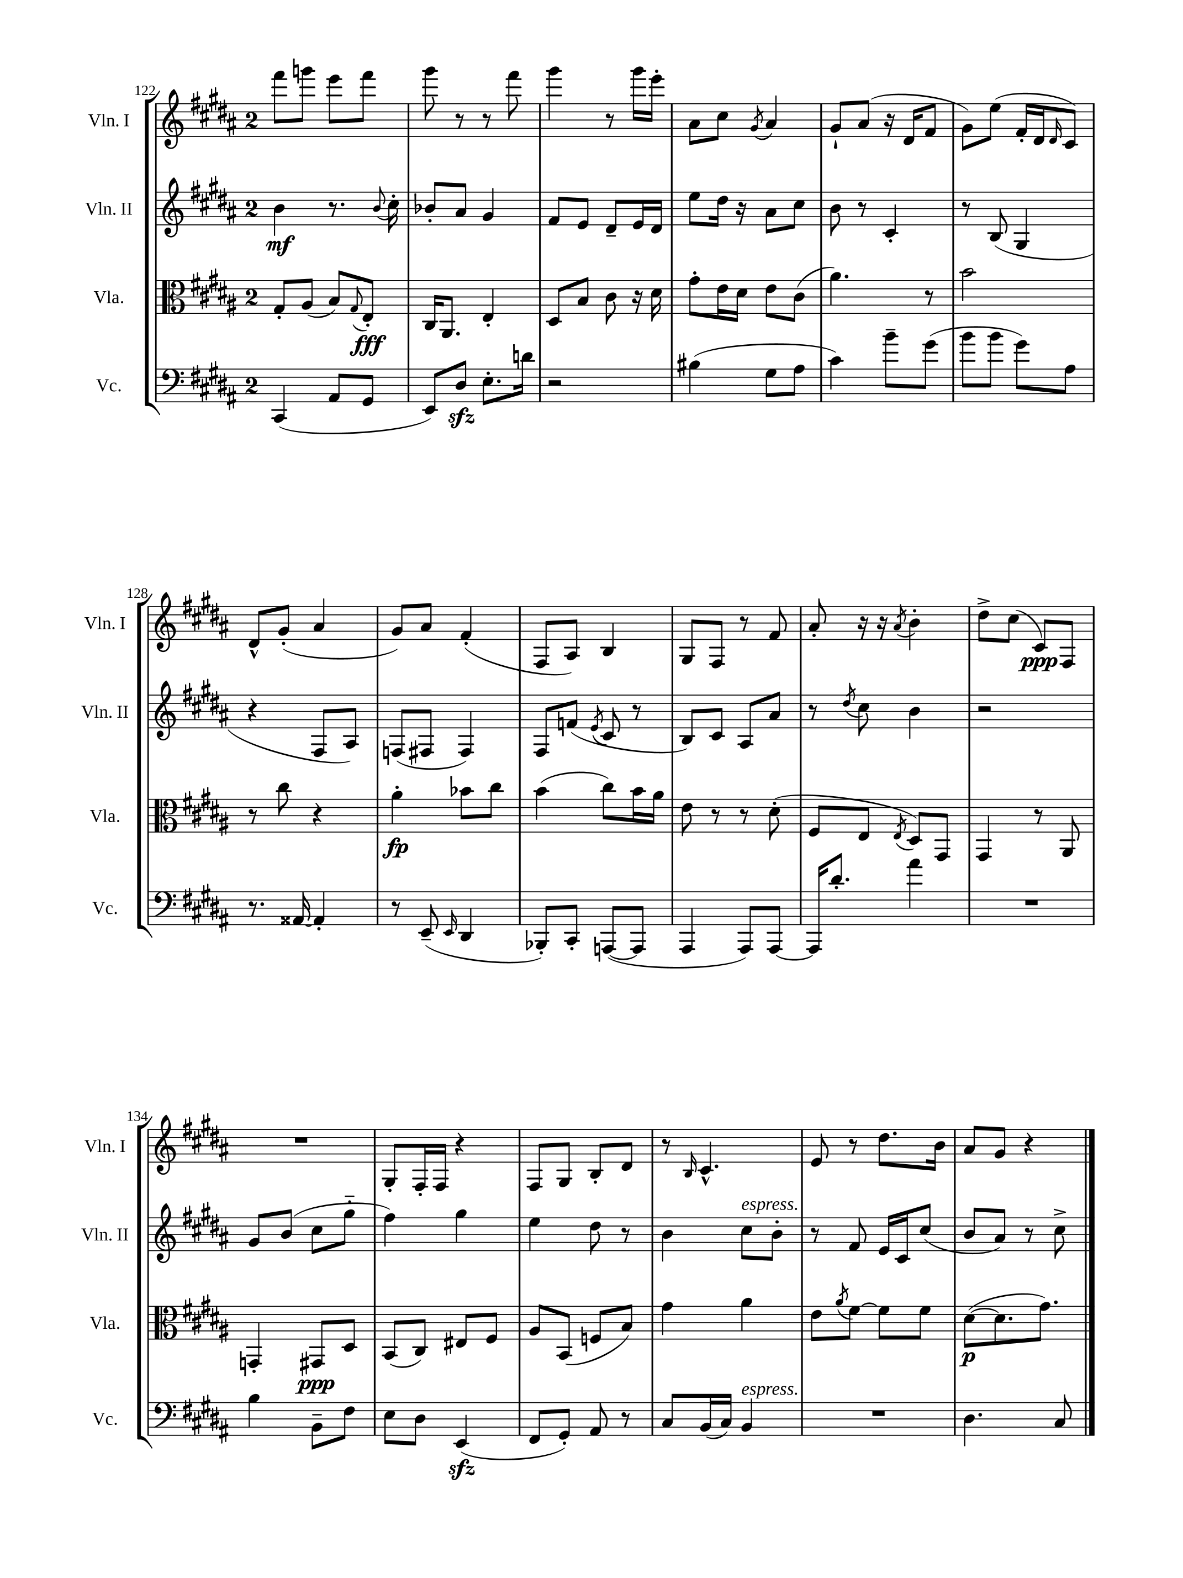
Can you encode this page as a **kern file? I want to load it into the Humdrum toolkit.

**kern	**kern	**kern	**kern
*staff4	*staff3	*staff2	*staff1
*clefF4	*clefC3	*clefG2	*clefG2
*k[f#c#g#d#a#]	*k[f#c#g#d#a#]	*k[f#c#g#d#a#]	*k[f#c#g#d#a#]
*M2/4	*M2/4	*M2/4	*M2/4
(4CC#	8G#'	4b	8fff#
.	(8A#	.	8ggg
8AA#	8B)	8.r	8eee
.	8qqG#	.	.
8GG#	8E'	.	8fff#
.	.	8qqb	.
.	.	16cc#'	.
=	=	=	=
8EE)	16C#	8b-'	8ggg#
.	8.AA#	.	.
8D#	.	8a#	8r
8.E'	4E'	4g#	8r
.	.	.	8fff#
16d	.	.	.
=	=	=	=
2r	8D#	8f#	4ggg#
.	8B	8e	.
.	8c#	8d#~	8r
.	16r	16e	16ggg#
.	16d#	16d#	16eee'
=	=	=	=
(4B#	8g#'	8ee	8a#
.	16e	16dd#	8cc#
.	16d#	16r	.
.	.	.	8qg#
8G#	8e	8a#	4a#
8A#	(8c#	8cc#	.
=	=	=	=
4c#)	4.a#)	8b	8g#`
.	.	8r	(8a#
8b~	.	4c#'	16r
.	.	.	16d#
(8g#	8r	.	8f#
=	=	=	=
8b	2b	8r	8g#)
8b	.	(8B	(8ee
8g#)	.	4G#	16f#'
.	.	.	16d#
.	.	.	16qqd#
8A#	.	.	8c#)
=	=	=	=
8.r	8r	4r	8d#^^
.	8cc#	.	(8g#'
[16AA##	.	.	.
4AA##']	4r	8F#	4a#
.	.	8A#)	.
=	=	=	=
8r	4a#'	(8F	8g#)
(8EE~	.	8F#	8a#
16qqEE	.	.	.
4DD#	8b-	4F#)	(4f#'
.	8cc#	.	.
=	=	=	=
8BBB-')	(4b	8F#	8F#
8CC#'	.	(8f	8A#)
.	.	8qe	.
([8AAA	8cc#)	8c#	4B
8AAA]	16b	8r	.
.	16a#	.	.
=	=	=	=
4AAA#	8e	8B)	8G#
.	8r	8c#	8F#
8AAA#)	8r	8A#	8r
[8AAA#	(8d#'	8a#	8f#
=	=	=	=
16AAA#]	8F#	8r	8a#'
8.d#'	.	.	.
.	.	8qdd#	.
.	8E	8cc#	16r
.	.	.	16r
.	8qE	.	8qa#
4a#	8D#)	4b	4b'
.	8GG#	.	.
=	=	=	=
2r	4GG#	2r	8dd#^
.	.	.	(8cc#
.	8r	.	8c#)
.	8AA#	.	8F#
=	=	=	=
4B	4GG'	8g#	2r
.	.	(8b	.
8BB~	8GG#	8cc#	.
8F#	8D#	8gg#'~	.
=	=	=	=
8E	(8BB	4ff#)	8G#'
8D#	8C#)	.	16F#'
.	.	.	16F#
(4EE	8E#	4gg#	4r
.	8F#	.	.
=	=	=	=
8FF#	8A#	4ee	8F#
8GG#')	(8BB	.	8G#
8AA#	8F	8dd#	8B'
8r	8B)	8r	8d#
=	=	=	=
8C#	4g#	4b	8r
.	.	.	16qqB
(16BB	.	.	4.c#^^
16C#)	.	.	.
4BB	4a#	8cc#	.
.	.	8b'	.
=	=	=	=
2r	8e	8r	8e
.	8qa#	.	.
.	[8f#	8f#	8r
.	8f#]	16e	8.dd#
.	.	16c#	.
.	8f#	(8cc#	.
.	.	.	16b
=	=	=	=
4.D#	([8d#	8b	8a#
.	8.d#]	8a#)	8g#
.	.	8r	4r
.	8.g#)	.	.
8C#	.	8cc#^	.
==	==	==	==
*-	*-	*-	*-
